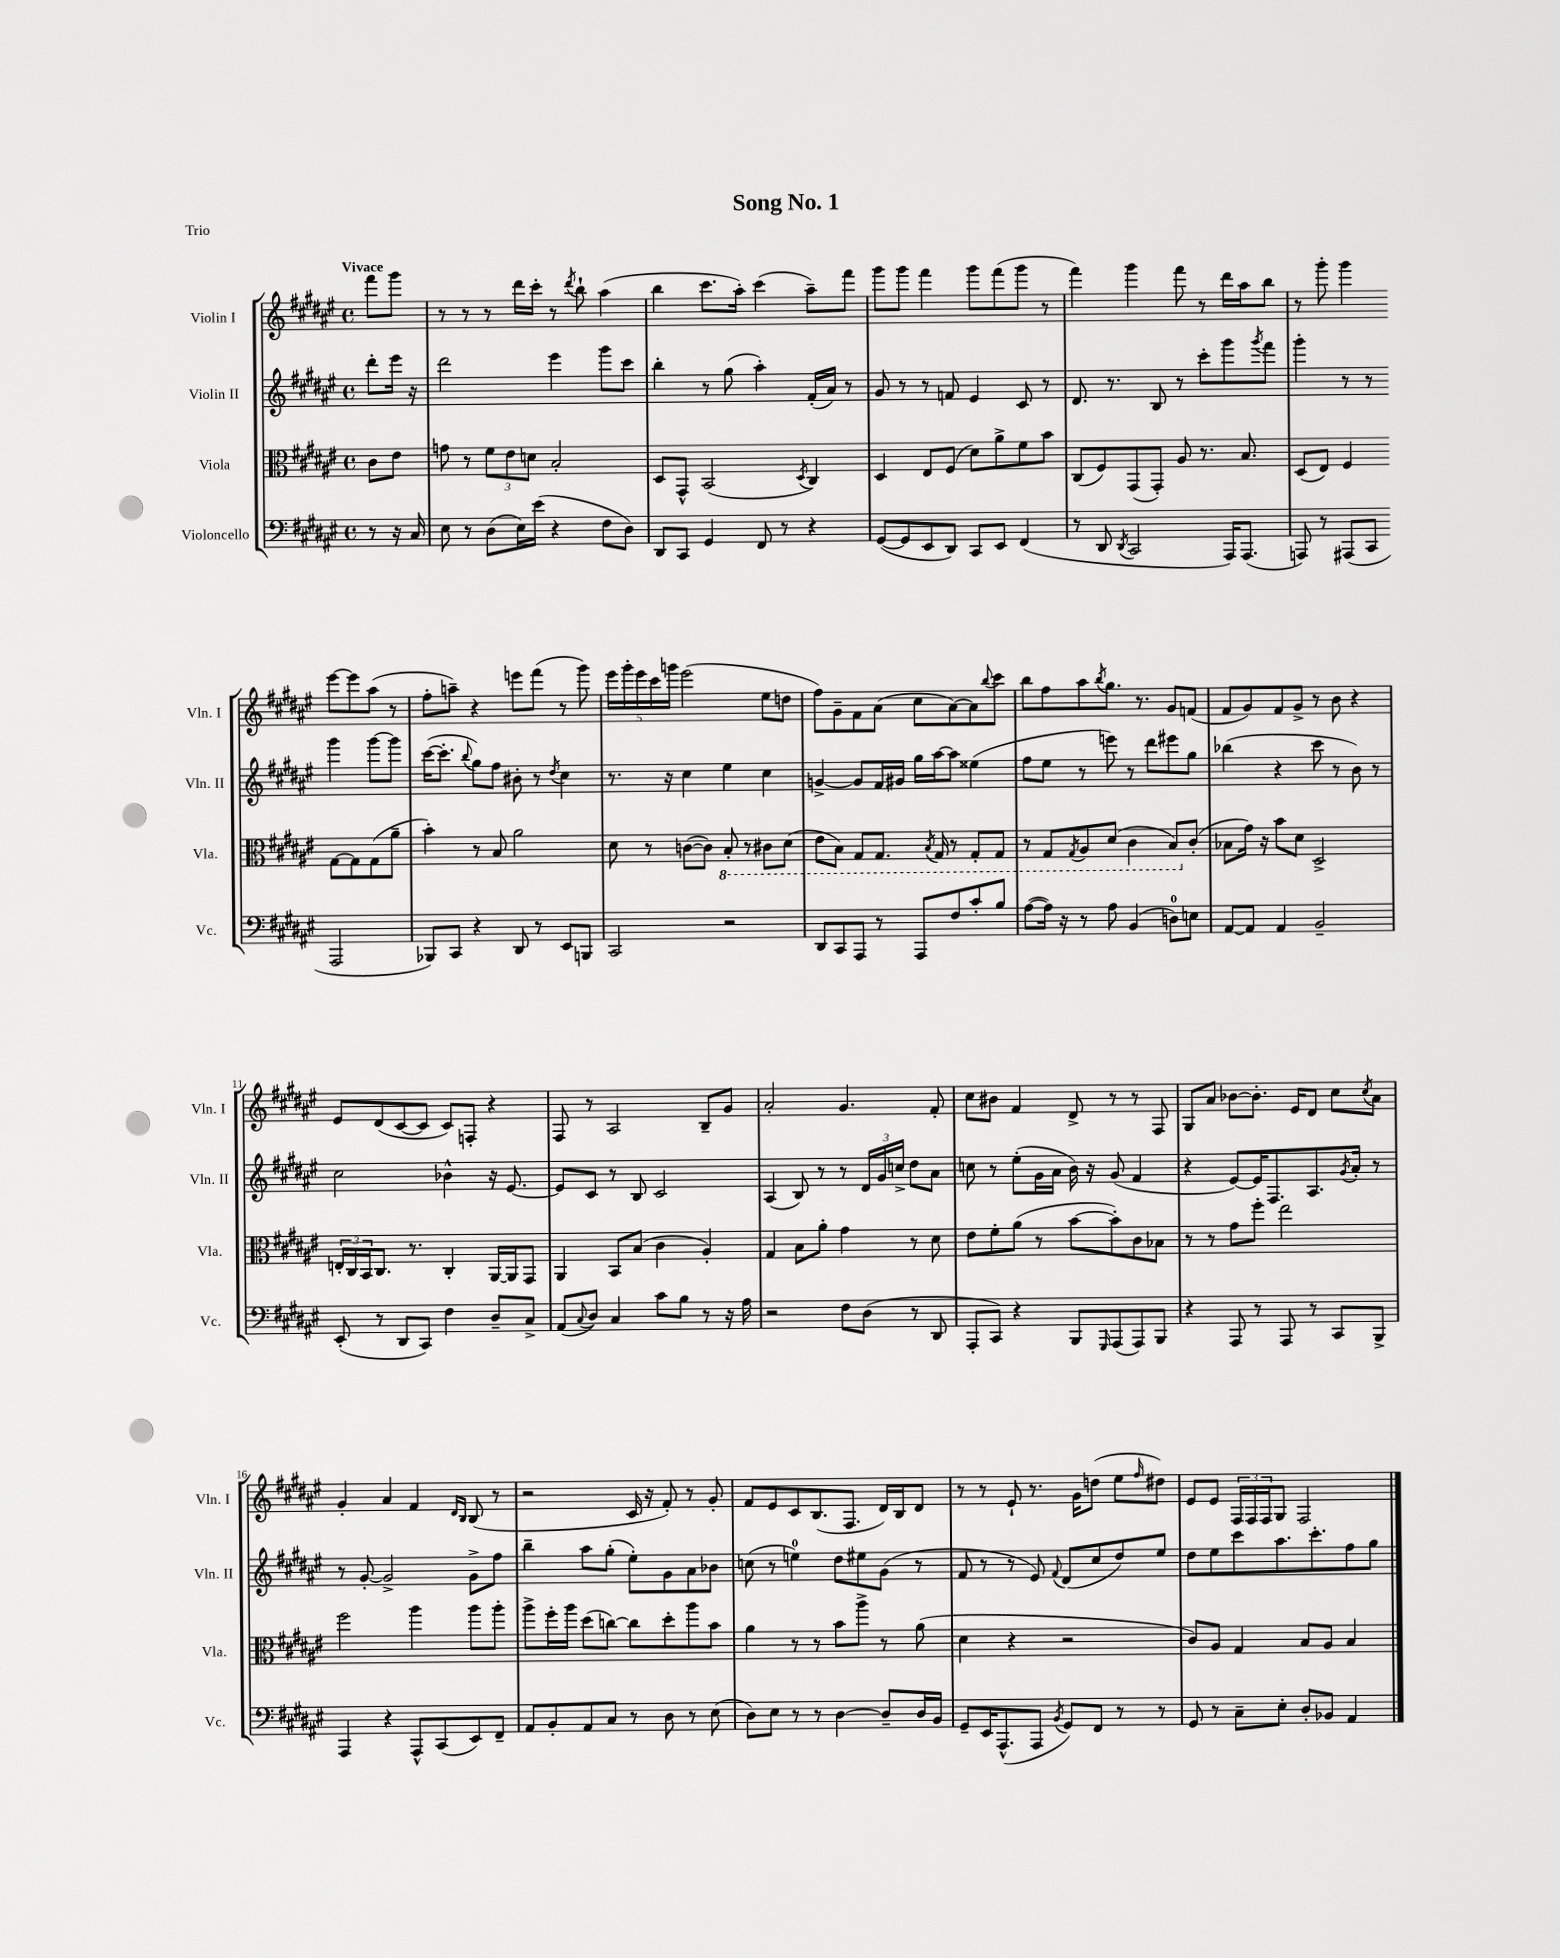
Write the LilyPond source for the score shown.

\header { title = "Song No. 1" piece = "Trio" }
<<
\new StaffGroup <<
\new Staff = "s0" \with { instrumentName = "Violin I" shortInstrumentName = "Vln. I" } {
    \clef treble \key fis \major \defaultTimeSignature \time 4/4 \partial 4 \tempo "Vivace"
    fis'''8 gis'''8 |
    r8 r8 r8 dis'''16 cis'''16-. r8 \acciaccatura { dis'''8 } b''8-! ais''4( |
    b''4 cis'''8. ais''16-.) cis'''4( ais''8--) fis'''8 |
    gis'''8 gis'''8 fis'''4 gis'''8 fis'''8( gis'''8 r8 |
    fis'''4) gis'''4 fis'''8 r8 dis'''16 ais''16 b''8 |
    r8 gis'''8-. gis'''4 eis'''8~ eis'''8 ais''8( r8 |
    fis''8-. a''8--) r4 e'''8 fis'''8( r8 gis'''8) |
    \tuplet 5/4 { eis'''16 gis'''16-. eis'''16 cis'''16 g'''16 } eis'''2( eis''8 d''8 |
    fis''8) gis'8-- fis'8 ais'8( cis''8 ais'8~) ais'8 \appoggiatura { b''8 } cis'''8 |
    b''8 fis''8 ais''8 \acciaccatura { b''8 } gis''8. r8. gis'8 f'8( |
    fis'8 gis'8) fis'8 gis'8-> r8 b'8 r4 |
    eis'8 dis'8( cis'8~ cis'8 cis'8) f8-. r4 |
    fis8 r8 ais2 b8-- gis'8 |
    ais'2-. gis'4. fis'8-. |
    cis''8 bis'8 fis'4 dis'8-> r8 r8 fis8 |
    gis8 ais'8 bes'8~ bes'8.-. eis'16 dis'8 cis''8 \acciaccatura { cis''8 } ais'8 |
    gis'4-. ais'4 fis'4 \grace { dis'16 b16 } b8( r8 |
    r2 cis'16 r16 fis'8-.) r8 gis'8-. |
    fis'8 eis'8 cis'8 b8.( fis8. dis'16) b16 dis'8 |
    r8 r8 eis'8-! r8. gis'16 d''8( eis''8 \grace { fis''16 } dis''8) |
    eis'8 eis'8 \tuplet 3/2 { fis16 fis16 fis16 } gis8 fis2 \bar "|." |
}
\new Staff = "s1" \with { instrumentName = "Violin II" shortInstrumentName = "Vln. II" } {
    \clef treble \key fis \major \defaultTimeSignature \time 4/4 \partial 4
    dis'''8-. eis'''16 r16 |
    dis'''2 eis'''4 gis'''8 cis'''8 |
    b''4-. r8 gis''8( ais''4-.) fis'16-.( ais'16) r8 |
    gis'8 r8 r8 f'8 eis'4 cis'8 r8 |
    dis'8. r8. b8 r8 cis'''8-. gis'''8 \acciaccatura { gis'''8 } fis'''8 |
    gis'''4-. r8 r8 gis'''4 gis'''8~ gis'''8 |
    cis'''16~( cis'''8.-. \appoggiatura { b''8 } gis''8) fis''8 bis'8-. r8 \acciaccatura { dis''8 } cis''4 |
    r8. r16 cis''4 eis''4 cis''4 |
    g'4~-> g'8 fis'16 gis'16 gis''16 ais''16~ ais''8 eisis''4( |
    fis''8 eis''8 r8 e'''8) r8 dis'''8 eis'''8 gis''8 |
    bes''4( r4 cis'''8 r8 b'8) r8 |
    cis''2 bes'4-^ r16 eis'8.~ |
    eis'8 cis'8 r8 b8 cis'2 |
    ais4( b8) r8 r8 \tuplet 3/2 { dis'16 gis'16 c''16-> } dis''8 ais'8 |
    c''8 r8 eis''8-.( gis'16 ais'16 b'16) r16 gis'8( fis'4 |
    r4 eis'8~) eis'16 fis8. ais8. \acciaccatura { gis'8 } ais'16-. r8 |
    r8 gis'8~-. gis'2-> gis'8-> fis''8 |
    b''4-- ais''8 gis''8-.( eis''8-.) gis'8 ais'8 bes'8 |
    c''8( r8 e''4-0) dis''8 eis''8 gis'8( r8 |
    fis'8 r8 r8 eis'8) \appoggiatura { fis'8 } dis'8( cis''8 dis''8) eis''8 |
    dis''8 eis''8 cis'''8 ais''8. cis'''8.-. fis''8 gis''8 \bar "|." |
}
\new Staff = "s2" \with { instrumentName = "Viola" shortInstrumentName = "Vla." } {
    \clef alto \key fis \major \defaultTimeSignature \time 4/4 \partial 4
    cis'8 eis'8 |
    g'8 r8 \tuplet 3/2 { fis'8 eis'8 d'8 } b2-. |
    dis8 gis,8-^ b,2( \acciaccatura { dis8 } cis4) |
    dis4 eis8 fis8( dis'8) ais'8-> fis'8 b'8 |
    cis8( fis8) gis,8( gis,8-.) ais8 r8. b8. |
    dis8( eis8) fis4 gis8~ gis8 gis8( ais'8-- |
    b'4-.) r8 b8 ais'2 |
    dis'8 r8 c'8~( c'8) \ottava #-1 b,8-. r8 cis!8 dis8( |
    eis8 b,8) gis,8 gis,8. \acciaccatura { b,8 } gis,16 r8 gis,8-. gis,8 |
    r8 gis,8 \acciaccatura { gis,8 } ais,8 dis8( cis4 b,8) \ottava #0 cis'8-.( |
    bes8 gis'16) r16 b'8 dis'8 dis2-> |
    \tuplet 3/2 { e16-. cis16 b,16 } cis8. r8. cis4-. ais,16~ ais,16 gis,8 |
    ais,4 b,8 b8( cis'4 ais4-.) |
    gis4 b8 ais'8-. gis'4 r8 dis'8 |
    eis'8 fis'8-. ais'8( r8 b'8~ b'8-.) cis'8 bes8 |
    r8 r8 gis'8 fis''8-. eis''2 |
    fis''2 ais''4 ais''8 ais''8-. |
    ais''8-> fis''16-. ais''16 dis''8( c''8~) c''8 dis''8-. ais''8 b'8 |
    ais'4 r8 r8 b'8 ais''8-> r8 ais'8( |
    dis'4 r4 r2 |
    cis'8) ais8 gis4 b8 ais8 b4 \bar "|." |
}
\new Staff = "s3" \with { instrumentName = "Violoncello" shortInstrumentName = "Vc." } {
    \clef bass \key fis \major \defaultTimeSignature \time 4/4 \partial 4
    r8 r16 cis16 |
    eis8 r8 dis8( eis16) eis'16( r4 fis8 dis8) |
    dis,8 cis,8 gis,4 fis,8 r8 r4 |
    gis,8~( gis,8 eis,8 dis,8) cis,8 eis,8 fis,4( |
    r8 dis,8 \acciaccatura { dis,8 } cis,2 ais,,16) ais,,8.( |
    a,,8) r8 ais,,8( cis,8 ais,,2 |
    bes,,8) cis,8 r4 dis,8 r8 eis,8 b,,8 |
    cis,2 r2 |
    dis,8 cis,8 ais,,8 r8 ais,,8 fis8 cis'8-. b8 |
    ais8~( ais16) r16 r8 ais8 b,4( d8-0) e8 |
    ais,8~ ais,8 ais,4 b,2-- |
    eis,8-.( r8 dis,8 cis,8) fis4 dis8-- cis8-> |
    ais,8( \appoggiatura { cis8 } dis8) cis4 cis'8 b8 r8 r16 ais16 |
    r2 fis8 dis8( r8 dis,8 |
    ais,,8-. cis,8) r4 b,,8 \grace { gis,,16 } ais,,8( ais,,8) b,,8 |
    r4 ais,,8 r8 ais,,8 r8 cis,8 b,,8-> |
    ais,,4 r4 ais,,8-^ cis,8( eis,8) fis,8-- |
    ais,8 b,8-. ais,8 cis8 r8 dis8 r8 eis8( |
    dis8) eis8 r8 r8 dis4~ dis8-- dis16 b,16 |
    gis,8-- eis,16 ais,,8.-^( ais,,8 \acciaccatura { b,8 } gis,8) fis,8 r8 r8 |
    gis,8 r8 cis8-- eis8-. dis8-. bes,8 ais,4 \bar "|." |
}
>>
>>
